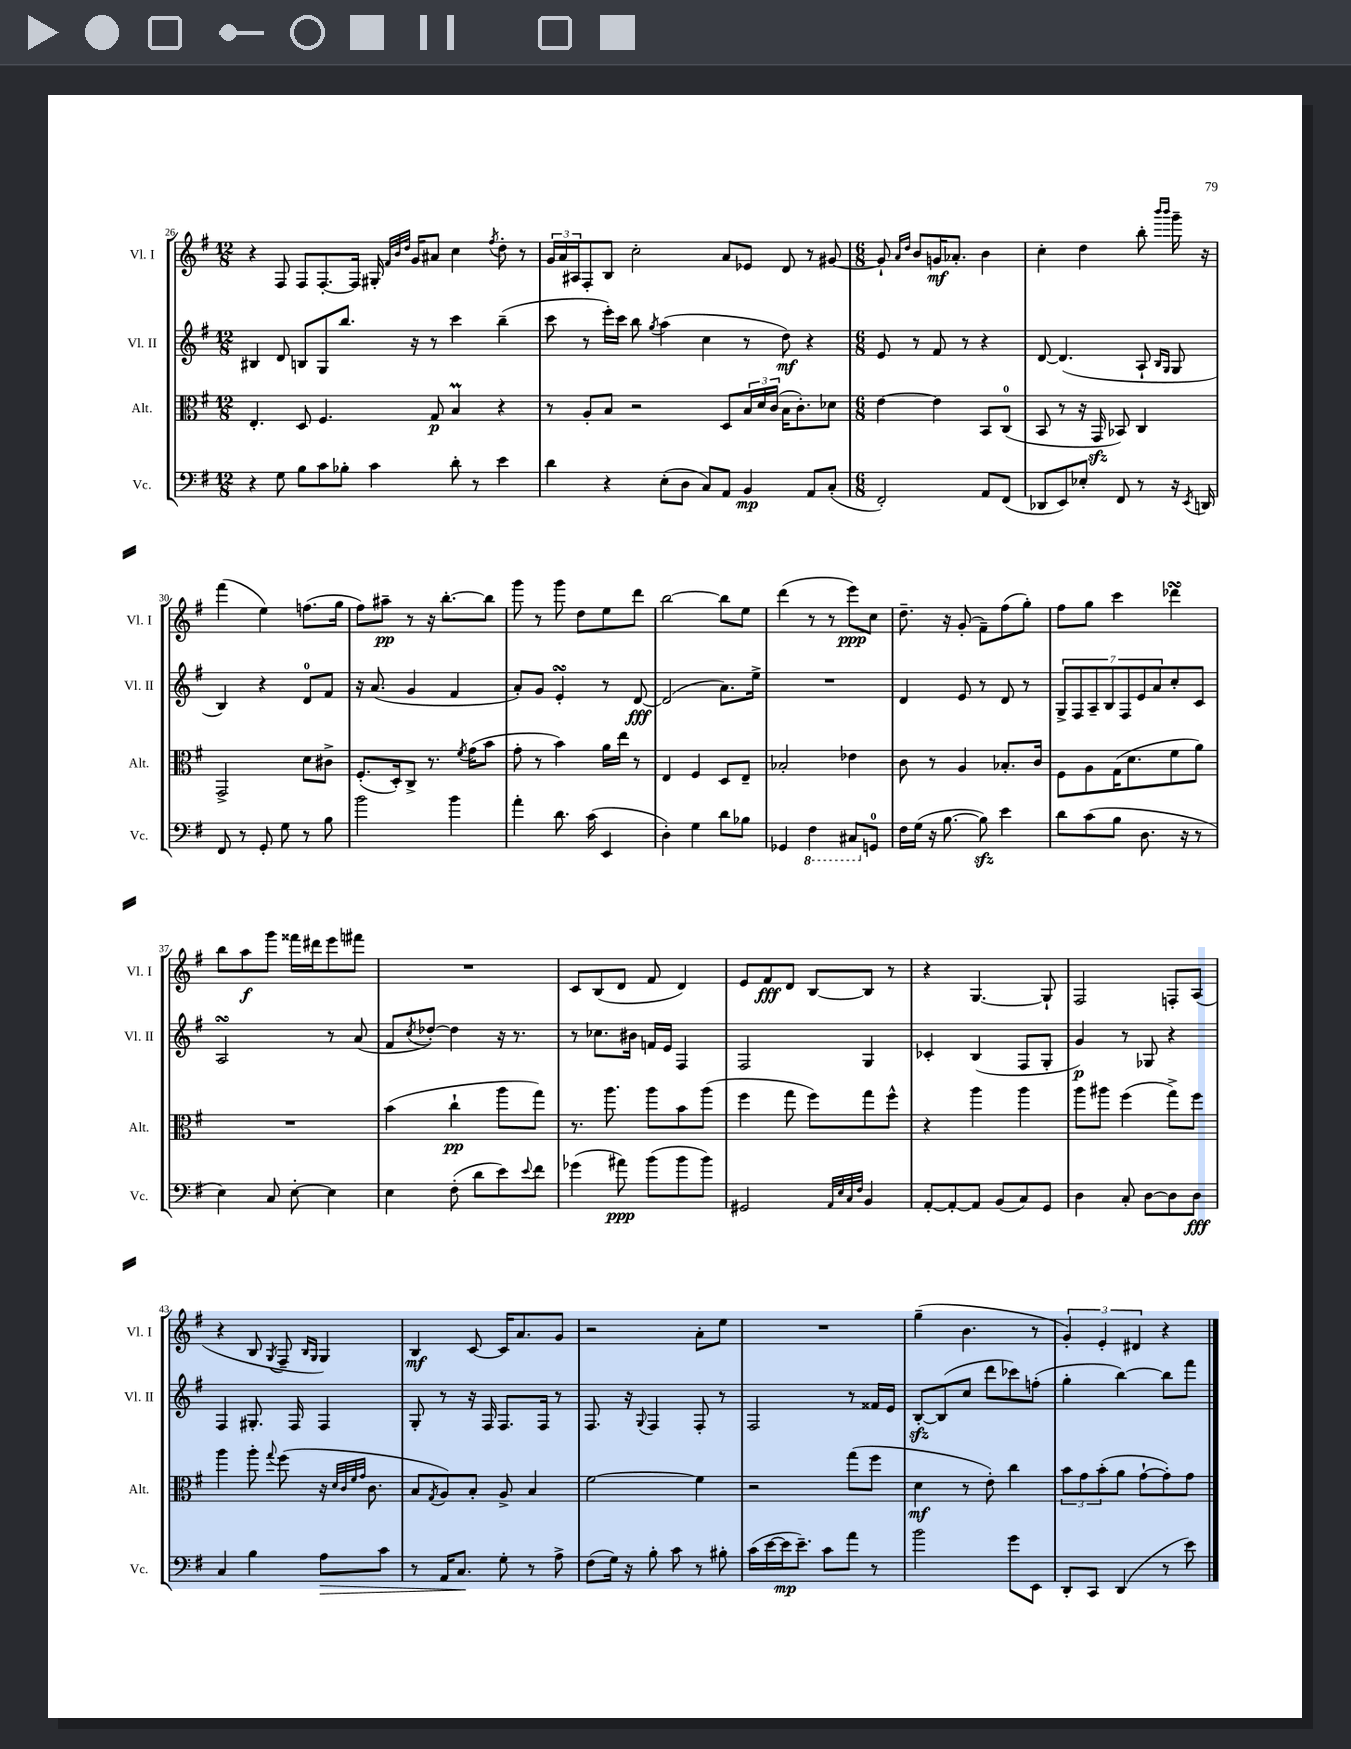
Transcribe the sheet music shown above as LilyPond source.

<<
\new StaffGroup <<
\new Staff = "s0" \with { instrumentName = "Vl. I" shortInstrumentName = "Vl. I" } {
    \clef treble \key g \major \numericTimeSignature \time 12/8
    r4 fis8 fis8 fis8.~-. fis16 gis16-. \grace { fis'32 b'32 d''32 } g'16 ais'8 c''4 \acciaccatura { fis''8 } d''8-. r8 |
    \tuplet 3/2 { g'16 a'16 ais16 } fis8-. b8 c''2-. a'8 ees'8 d'8 r8 gis'8~ |
    \numericTimeSignature \time 6/8 gis'8-! \grace { a'16 d''16 } b'8 g'16\mf aes'8.-. b'4 |
    c''4-. d''4 b''8-. \grace { b'''16 b'''16 } g'''16-- r16 |
    fis'''4( e''4) f''8.( g''16 |
    fis''8) ais''8--\pp r8 r16 b''8.~-. b''8 |
    g'''8 r8 g'''8 d''8 e''8 d'''8 |
    b''2~ b''8 e''8 |
    d'''4( r8 r8 e'''8\ppp) c''8 |
    d''8.-- r16 g'8-.( fis'8--) fis''8( g''8-.) |
    fis''8 g''8 c'''4 des'''4\turn |
    b''8 a''8\f g'''8 fisis'''16 dis'''16 e'''8 fis'''8 |
    R2. |
    c'8 b8( d'8 fis'8 d'4) |
    e'8 fis'8\fff d'8 b8~ b8 r8 |
    r4 g4.~ g8-! |
    fis2 f8-. a8( |
    r4 b8 \acciaccatura { g8 } fis8-- \grace { b16 g16 } g4) |
    b4\mf c'8~ c'16 a'8. g'8 |
    r2 a'8-. e''8 |
    R2. |
    g''4--( b'4. r8 |
    \tuplet 3/2 { g'4-.) e'4-. dis'4 } r4 \bar "|." |
}
\new Staff = "s1" \with { instrumentName = "Vl. II" shortInstrumentName = "Vl. II" } {
    \clef treble \key g \major \numericTimeSignature \time 12/8
    bis4 d'8 b8 g8 b''8. r16 r8 c'''4 b''4--( |
    c'''8 r8 e'''16-.) c'''16 b''8 \acciaccatura { g''8 } a''4( c''4 r8 d''8\mf) r4 |
    \numericTimeSignature \time 6/8 e'8 r8 fis'8 r8 r4 |
    d'8~ d'4.( a8-! \grace { b16 g16 } g8 |
    b4) r4 d'8-0 fis'8 |
    r16 a'8.( g'4 fis'4 |
    a'8-.) g'8 e'4-.\turn r8 d'8~\fff |
    d'2( a'8.) e''16-> |
    R2. |
    d'4 e'8 r8 d'8 r8 |
    \tuplet 7/4 { g8-> fis8 a8-- b8 fis8 e'8 a'8 } c''8-. c'8 |
    a2\turn r8 a'8( |
    fis'8 \acciaccatura { c''8 } des''8~-.) des''4 r16 r8. |
    r8 ces''8. bis'16 f'16 e'16 fis4 |
    fis2 g4 |
    ces'4-. b4( fis8 g8-. |
    g'4\p) r8 ges8 r4 |
    fis4 gis8.-. fis16 fis4 |
    g8-. r8 r16 fis16 fis8. fis16 r8 |
    fis8. r16 \appoggiatura { g8 } fis4 fis8-. r8 |
    fis2 r8 fisis'16 e'16 |
    b8~-.\sfz b8( c''8 d'''8 ces'''8) f''8-.( |
    g''4-. b''4~) b''8 fis'''8 \bar "|." |
}
\new Staff = "s2" \with { instrumentName = "Alt." shortInstrumentName = "Alt." } {
    \clef alto \key g \major \numericTimeSignature \time 12/8
    e4.-. d8 fis4. g8\p b4\prall r4 |
    r8 a8-. b8 r2 d8 \tuplet 3/2 { b16 d'16 c'16( } b16 c'8.-.) des'8 |
    \numericTimeSignature \time 6/8 e'4~ e'4 b,8 c8-0( |
    b,8 r8 r16 g,16\sfz bes,8) c4 |
    g,2-> d'8 cis'8-> |
    fis8.-.( d16-.) c8-> r8. \acciaccatura { fis'8 } g'16( b'8 |
    g'8-. r8 b'4) a'16 e''16 r8 |
    e4 fis4 d8 e8-- |
    bes2-. ees'4 |
    c'8 r8 a4 bes8.-. c'16 |
    fis8 a8 g16( d'8. fis'8 a'8) |
    R2. |
    b'4( c''4-!\pp a''8 g''8) |
    r8. a''8. a''8 b'8 a''8( |
    fis''4 g''8 fis''8) g''8 fis''8-^ |
    r4 a''4 a''4 |
    a''8 ais''8 fis''4( g''8->) fis''8 |
    a''4 a''8-. \appoggiatura { g''8 } fis''8( r16 \grace { d'32 c'32 fis'32 g'32 } c'8. |
    b8 \acciaccatura { g8 } a8) b8-. a8-> b4 |
    fis'2~ fis'4 |
    r2 g''8( fis''8 |
    d'4\mf r8 e'8-.) c''4 |
    \tuplet 3/2 { b'8 g'8 b'8-.( } a'8 g'8~-! g'8-.) g'8 \bar "|." |
}
\new Staff = "s3" \with { instrumentName = "Vc." shortInstrumentName = "Vc." } {
    \clef bass \key g \major \numericTimeSignature \time 12/8
    r4 g8 b8 c'8 bes8-. c'4 d'8-. r8 e'4 |
    d'4 r4 e8-.( d8 c8) a,8 b,4\mp a,8 c8-.( |
    \numericTimeSignature \time 6/8 fis,2-.) a,8 fis,8( |
    des,8 e,8) ees8-. fis,8 r8 r16 \acciaccatura { e,8 } d,16 |
    fis,8 r8 g,8-. g8 r8 b8 |
    b'2 b'4 |
    a'4-. d'8. c'16( e,4 |
    d4-.) g4 d'8 bes8 |
    ges,4 \ottava #-1 fis,4 cis,8 \ottava #0 g,8-0 |
    fis16 g16( r16 b8.~ b8\sfz) e'4 |
    d'8 c'8( b8 d8. r16 r8 |
    e4) c8 e8~-. e4 |
    e4 fis8-.( d'8 e'8) \appoggiatura { e'8 } fis'8 |
    ges'4( ais'8\ppp) b'8( b'8 b'8) |
    gis,2 \grace { a,32 e32 c32 fis32 } b,4 |
    a,8~-. a,8~-. a,8 b,8( c8) g,8 |
    d4 c8-. d8~ d8 d8\fff |
    c4 b4 a8\> c'8 |
    r8 a,16 c8.\! g8-. r8 a8-> |
    fis8( g16) r16 b8-. c'8 r8 bis8-. |
    c'16( e'16~ e'16\mp e'8.--) c'8 a'8 r8 |
    b'2 g'8 e,8 |
    d,8-. c,8 d,4( r8 e'8) \bar "|." |
}
>>
>>
\layout { \context { \Score currentBarNumber = #26 } }
